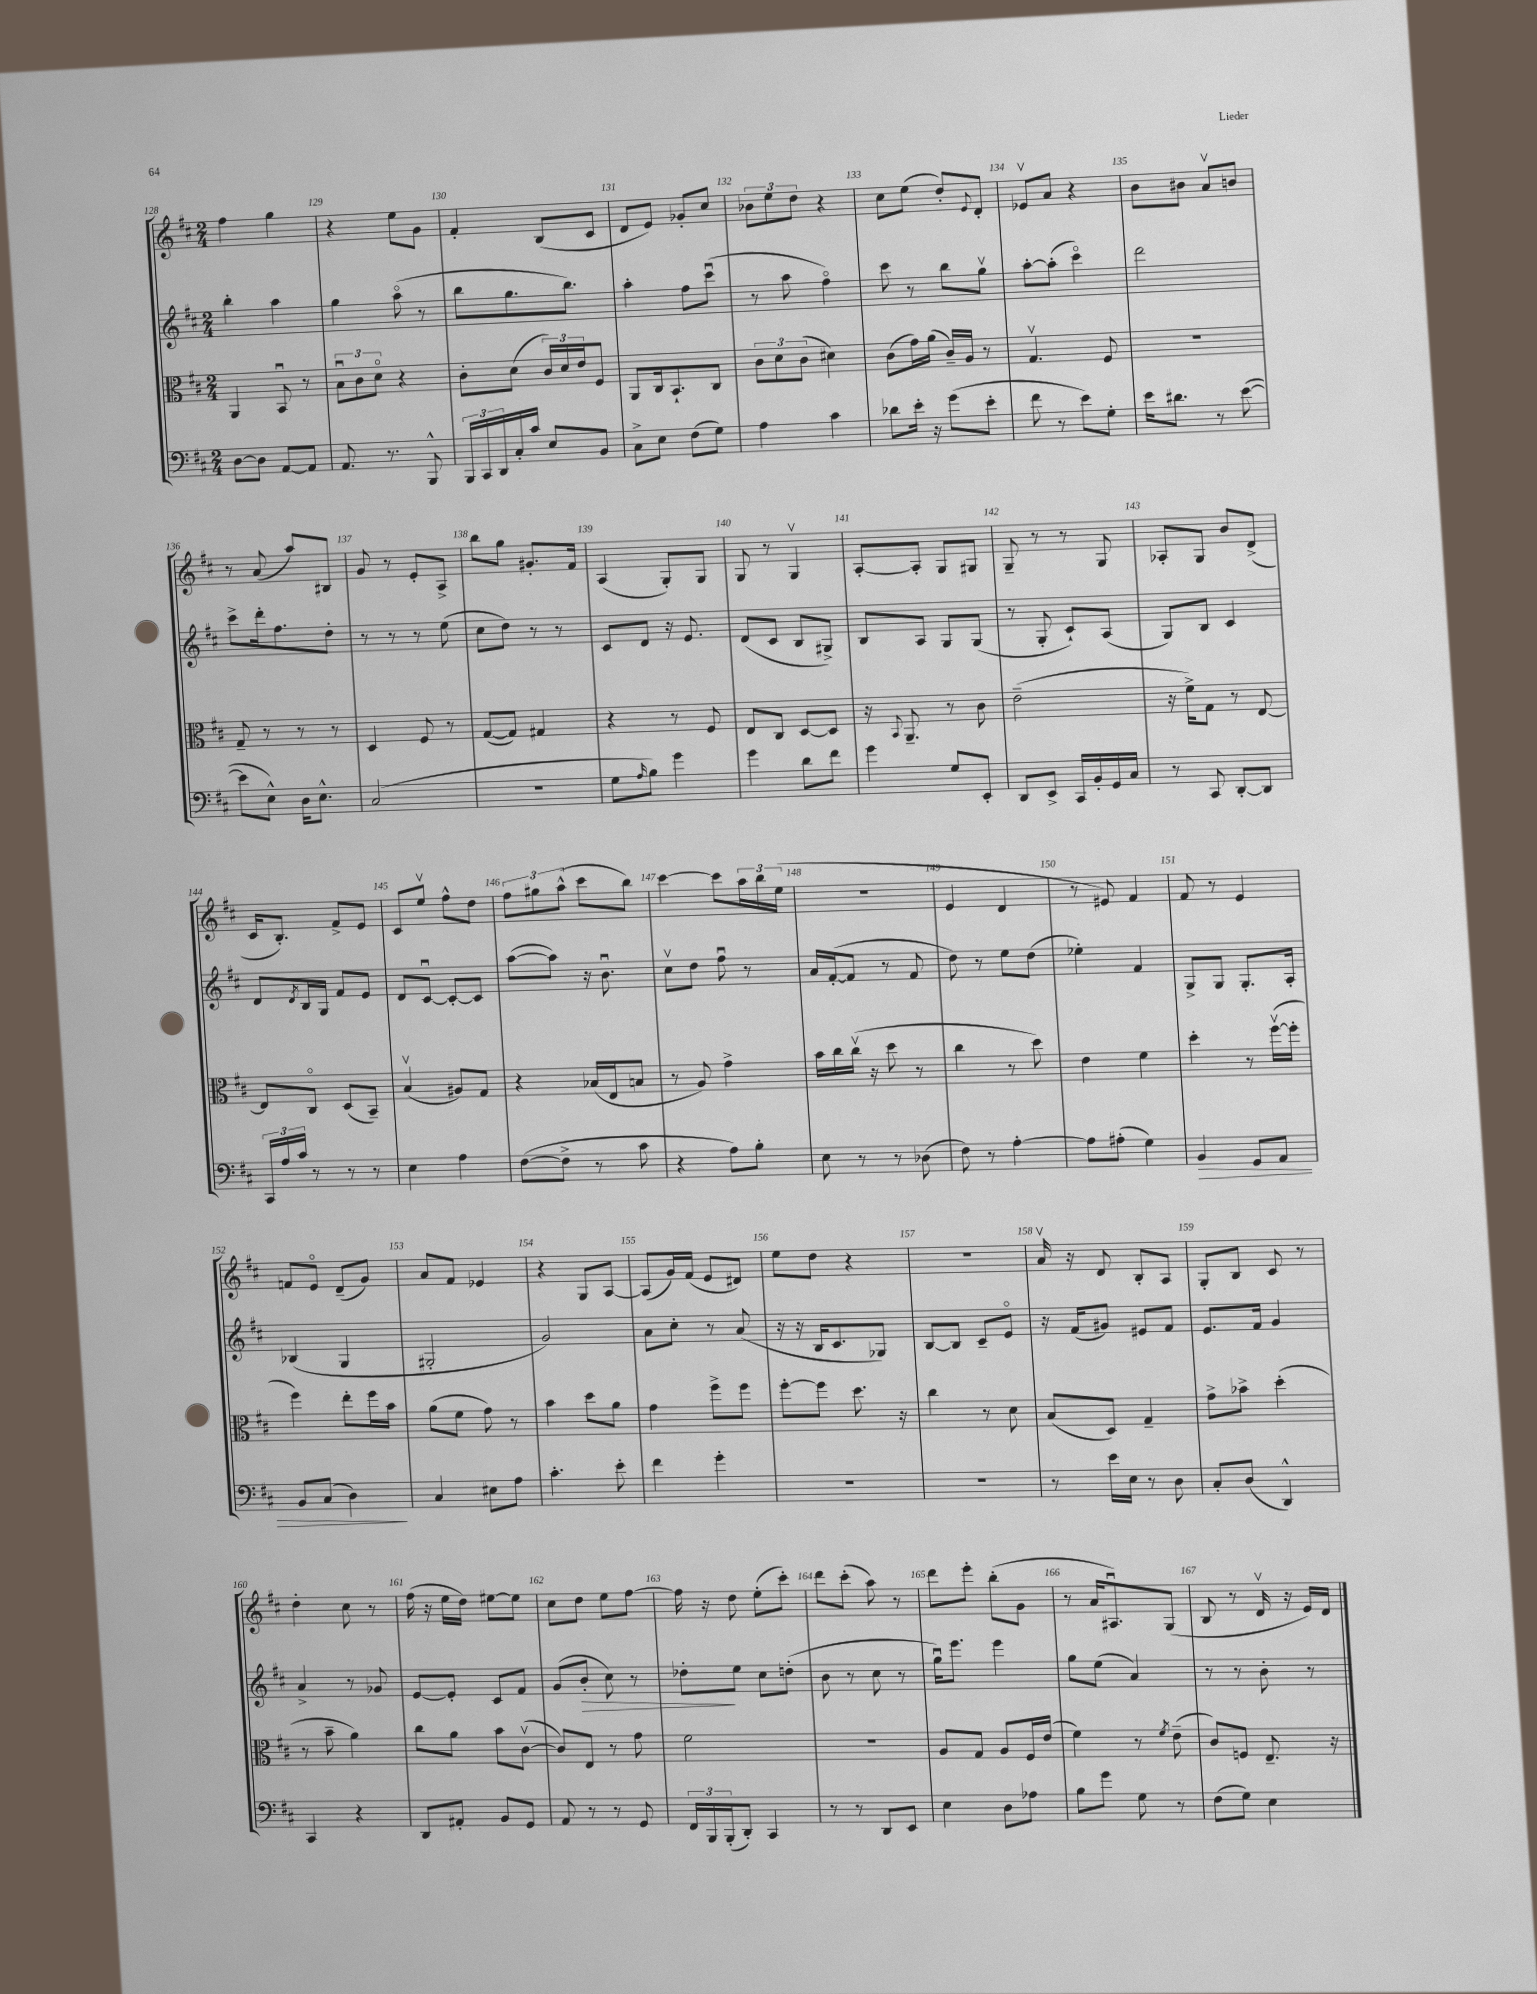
<<
\new StaffGroup <<
\new Staff = "s0" {
    \clef treble \key d \major \numericTimeSignature \time 2/4
    fis''4 g''4 |
    r4 e''8 g'8 |
    fis'4-. b8( cis'8 |
    d'8 e'8) ges'8-. cis''8 |
    \tuplet 3/2 { bes'8 e''8 d''8 } r4 |
    cis''8 e''8( d''8-.) \appoggiatura { e'8 } d'8-. |
    ees'8\upbow a'8 r4 |
    b'8 bis'8 a'8\upbow b'8 |
    r8 a'8( a''8) bis8 |
    g'8 r8 e'8-. a8-> |
    b''8 g''8 gis'8.-. fis'16 |
    a4( g8-.) g8 |
    g8 r8 g4\upbow |
    a8~-. a8-. g8 gis8 |
    g8-- r8 r8 g8 |
    aes8-. g8 b'8 d'8->( |
    cis'16 b8.-.) fis'8-> e'8 |
    cis'8 e''8\upbow fis''8-^ d''8 |
    \tuplet 3/2 { fis''8 gis''8 a''8-^( } cis'''8 b''8) |
    cis'''4~ cis'''8 \tuplet 3/2 { a''16 b''16 e''16( } |
    r2 |
    e'4 d'4 |
    r8 eis'8) fis'4 |
    fis'8 r8 e'4 |
    f'8 e'8\flageolet d'8--( g'8) |
    a'8 fis'8 ees'4 |
    r4 g8 a8~ |
    a8( g'16) fis'16( e'8 dis'8) |
    e''8 d''8 r4 |
    r2 |
    a'16\upbow r16 d'8 b8-. a8 |
    g8-. b8 cis'8 r8 |
    d''4-. cis''8 r8 |
    fis''16( r16 e''16 d''16) eis''8~ eis''8 |
    cis''8 d''8 e''8 fis''8~ |
    fis''16 r16 d''8 e''8-.( cis'''8-.) |
    d'''8 cis'''8-.( a''8) r8 |
    d'''8 e'''8-. b''8-.( g'8 |
    r8 a'16 ais8.\downbow) g8( |
    b8 r8 d'16\upbow r16 e'16) d'16 \bar "|." |
}
\new Staff = "s1" {
    \clef treble \key d \major \numericTimeSignature \time 2/4
    b''4-. a''4 |
    g''4 a''8\flageolet( r8 |
    b''8 g''8. b''8.) |
    a''4-. fis''8 cis'''8\downbow( |
    r8 a''8 fis''4\flageolet) |
    cis'''8 r8 b''8 g''8\upbow |
    a''8~-. a''8-.( cis'''4\flageolet) |
    d'''2 |
    cis'''8-> d'''16-. fis''8. d''8-. |
    r8 r8 r8 e''8( |
    cis''8 d''8) r8 r8 |
    cis'8 d'8 r16 e'8. |
    d'8( cis'8 b8 gis8->) |
    b8 a8 g8 g8( |
    r8 g8-. cis'8-!) a8( |
    g8) b8 cis'4 |
    d'8 \acciaccatura { d'8 } b16 g16 fis'8 e'8 |
    d'8 cis'8~\downbow cis'8~-. cis'8 |
    a''8~( a''8) r16 b'8.\downbow |
    cis''8\upbow d''8 fis''8\downbow r8 |
    a'16 fis'16~-.( fis'8 r8 fis'8 |
    d''8) r8 e''8 d''8( |
    ees''4-.) fis'4 |
    g8-> g8 g8.-. a16-. |
    bes4( g4 |
    gis2-. |
    g'2) |
    a'8 cis''8-. r8 a'8( |
    r16 r16 b16 cis'8. ges8) |
    b8~ b8 cis'8-- e'8\flageolet |
    r16 fis'16( gis'8) eis'8 fis'8 |
    e'8. fis'16 g'4 |
    a'4-> r8 ges'8 |
    e'8~ e'8-. cis'8 fis'8 |
    g'8( b'8-.\> cis''8) r8 |
    des''8-.\! e''8 cis''8 d''8-.( |
    b'8 r8 cis''8 r8 |
    g''16\downbow) e'''8. e'''4 |
    g''8 e''8( a'4) |
    r8 r8 b'8-. r8 \bar "|." |
}
\new Staff = "s2" {
    \clef alto \key d \major \numericTimeSignature \time 2/4
    a,4 b,8\downbow r8 |
    \tuplet 3/2 { b8\downbow cis'8 d'8\flageolet } r4 |
    cis'8-. d'8( \tuplet 3/2 { cis'16) d'16 e'16 } fis8 |
    a,8 cis16 b,8.-! cis8 |
    \tuplet 3/2 { cis'8 d'8 cis'8( } dis'4) |
    cis'8( g'16) a'16( cis'16--) a16 r8 |
    g4.\upbow fis8 |
    R2 |
    g8-- r8 r8 r8 |
    d4 fis8 r8 |
    g8~( g8) gis4 |
    r4 r8 fis8 |
    e8 cis8 d8~ d8 |
    r16 \appoggiatura { b,8 } a,8.-- r8 cis'8 |
    e'2--( |
    r16 fis'16->) g8 r8 e8~ |
    e8 cis8\flageolet d8( b,8--) |
    b4\upbow( ais8) g8 |
    r4 bes16( e16 b8 |
    r8 a8) g'4-> |
    b'16 cis''16 cis''16\upbow( r16 d''8 r8 |
    cis''4 r8 d''8) |
    e'4 fis'4 |
    d''4-. r8 fis''16~\upbow( fis''16-. |
    fis''4) e''8-. fis''16 b'16 |
    a'8( fis'8 g'8) r8 |
    b'4 d''8 a'8 |
    g'4 fis''8-> fis''8 |
    fis''8~-. fis''8 d''8. r16 |
    cis''4 r8 d'8 |
    b8( d8) g4-- |
    g'8-> bes'8-> d''4-.( |
    r8 b'8-- a'4) |
    cis''8 a'8 b'8 cis'8~\upbow( |
    cis'8) e8 r8 g'8 |
    fis'2 |
    R2 |
    a8 g8 a8 fis16 e'16( |
    fis'4) r8 \acciaccatura { fis'8 } e'8--( |
    cis'8) f8 e8.-- r16 \bar "|." |
}
\new Staff = "s3" {
    \clef bass \key d \major \numericTimeSignature \time 2/4
    d8~ d8 a,8~ a,8 |
    a,8. r8. b,,8-^ |
    \tuplet 3/2 { b,,16 cis,16 d,16 } cis16-. cis'16 e8 b,8 |
    cis8-> e8 fis8( g8) |
    a4 cis'4 |
    des'8 e'16-. r16 g'8( e'8-. |
    fis'8 r8 e'8) g8-. |
    e'16 dis'8. r8 e'8~( |
    e'8 e8-^) d16 e8.-^ |
    cis2( |
    r2 |
    g8 \grace { a16 } b8) g'4 |
    g'4 d'8 fis'8 |
    g'4 g8 e,8-. |
    d,8 e,8-> cis,16 b,16-. g,16 cis16 |
    r8 cis,8 d,8~-. d,8 |
    \tuplet 3/2 { cis,16 a16 cis'16 } r8 r8 r8 |
    e4 a4 |
    fis8~( fis8-> r8 cis'8 |
    r4 a8) b8-. |
    e8 r8 r8 des8( |
    fis8) r8 a4~-. |
    a8 ais8-.( g4) |
    b,4\> g,8 a,8 |
    b,8 cis8( d4\!) |
    cis4 eis8 a8 |
    cis'4.-. e'8-. |
    fis'4 g'4-. |
    r2 |
    R2 |
    r8 e'16 e16 r8 d8 |
    cis8-. d8( d,4-^) |
    cis,4 r4 |
    d,8 ais,8-. b,8 g,8 |
    a,8 r8 r8 g,8 |
    \tuplet 3/2 { fis,16 b,,16 b,,16-.( } d,8-.) cis,4 |
    r8 r8 d,8 e,8 |
    e4 d8 aes8 |
    b8 g'8 g8 r8 |
    fis8( g8) e4 \bar "|." |
}
>>
>>
\layout { \context { \Score currentBarNumber = #128 \override BarNumber.break-visibility = ##(#f #t #t) barNumberVisibility = #all-bar-numbers-visible } }
